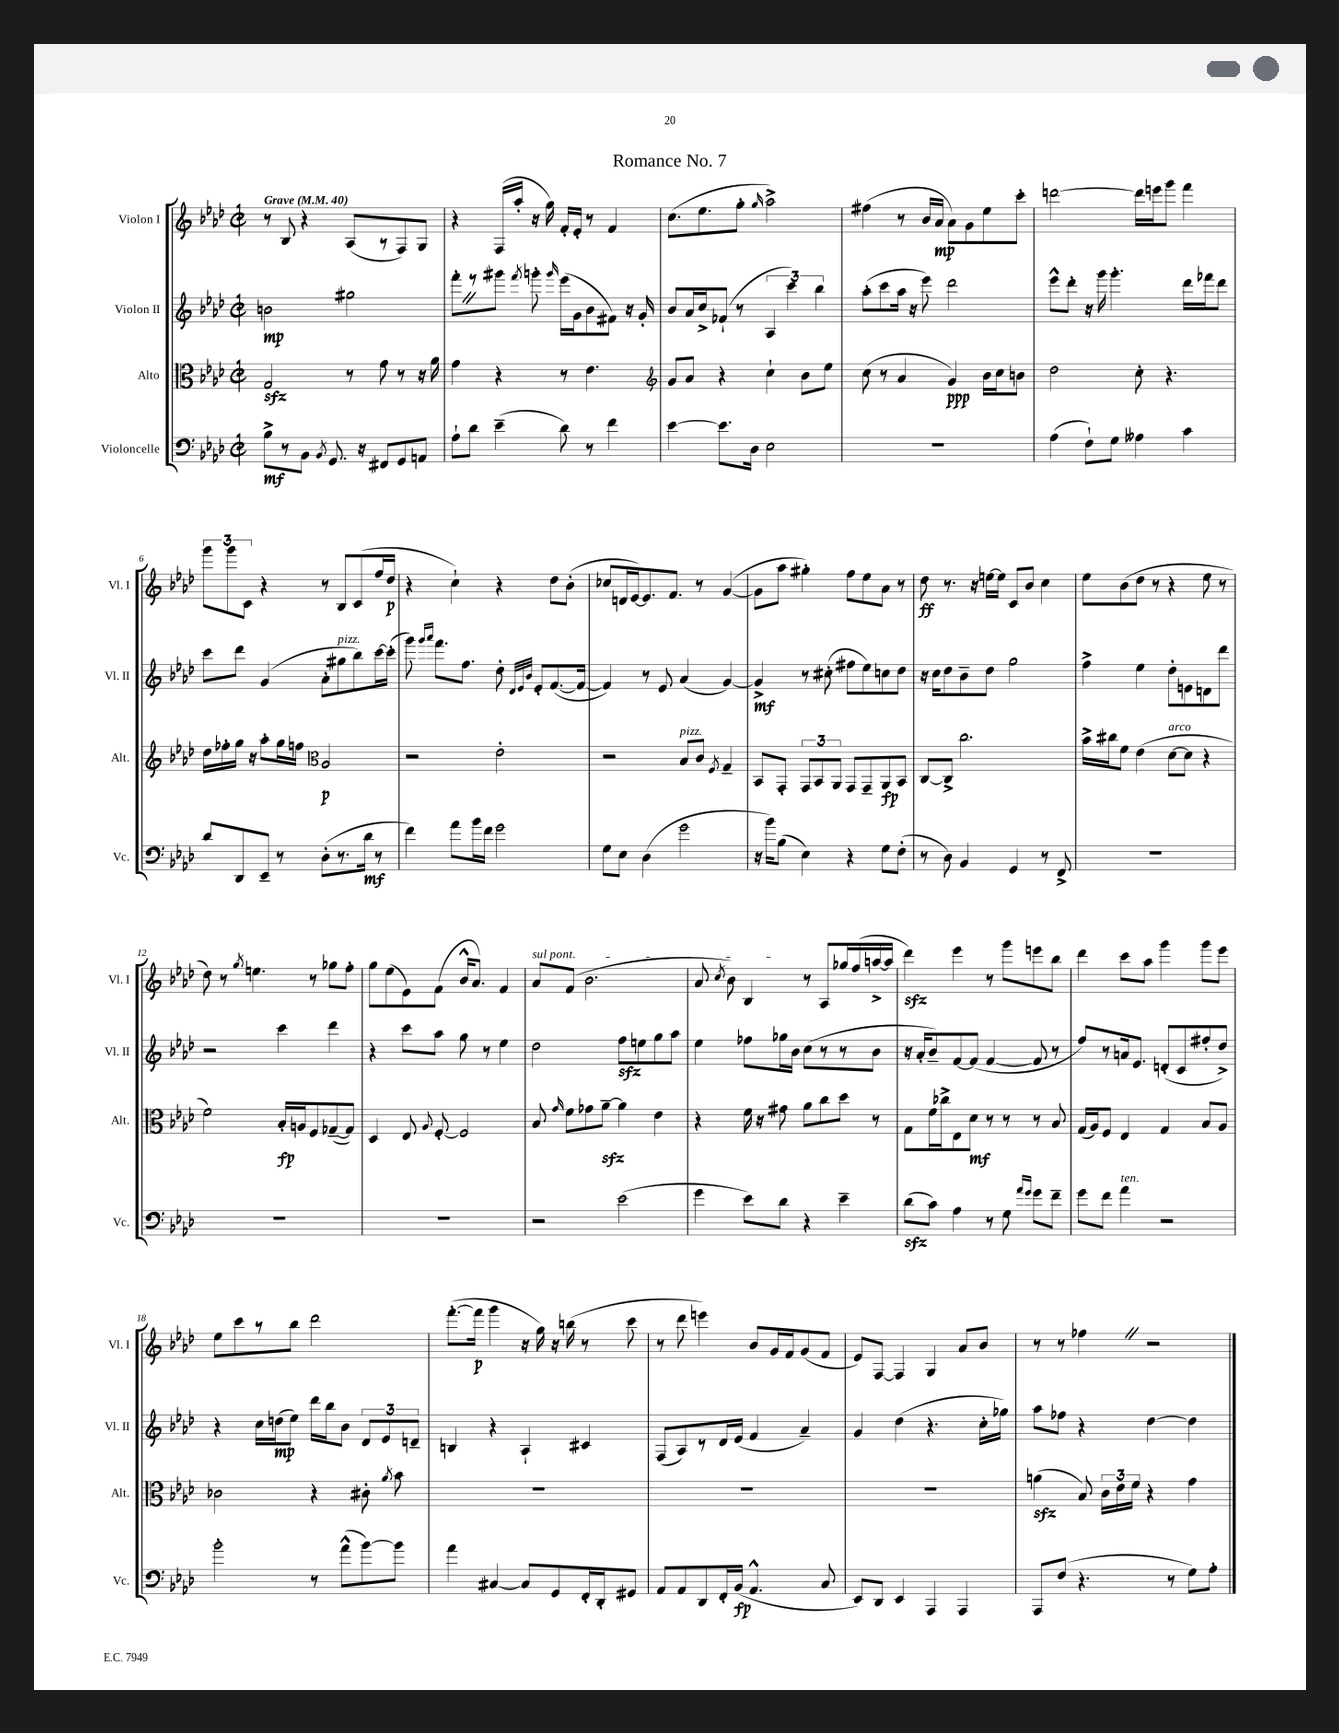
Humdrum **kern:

**kern	**kern	**kern	**kern
*staff4	*staff3	*staff2	*staff1
*clefF4	*clefC3	*clefG2	*clefG2
*k[b-e-a-d-]	*k[b-e-a-d-]	*k[b-e-a-d-]	*k[b-e-a-d-]
*M2/2	*M2/2	*M2/2	*M2/2
*met(c|)	*met(c|)	*met(c|)	*met(c|)
*MM40	*MM40	*MM40	*MM40
8B-^	2G	2b	8r
8r	.	.	8B-
8BB-	.	.	4r
8qBB-	.	.	.
8.GG	.	.	.
.	8r	2gg#	(8A-
16r	.	.	.
8FF#	8g	.	8r
8GG	8r	.	8F)
8AA	16r	.	8G
.	16a-	.	.
=	=	=	=
8A-`	4g	8fff'	4r
8d-	.	8r	.
(4e-~	4r	8ggg#	(16F
.	.	.	16aa-'
.	.	8qfff	.
.	.	8ggg'	16r
.	.	.	16gg)
.	.	16qqggg	.
8d-)	8r	(16eee-	16f'
.	.	16g	16e-'
8r	4.e-	8b-	8r
4f	.	8f#)	4f
.	.	16r	.
.	.	16g'	.
=	=	=	=
*	*clefG2	*	*
[4e-	8g	8b-	(8.cc
.	8a-	16a-	.
.	.	16cc^	8.ee-
8.e-]	4r	(8f-`	.
.	.	8r	8gg'
16D-	.	.	.
.	.	.	16qqgg
2E-	4cc`	6A-	2aa-^)
.	.	6ccc)	.
.	8b-	.	.
.	.	6bb-	.
.	8ee-	.	.
=	=	=	=
1r	(8cc	(8aa-'	(4ff#
.	8r	8ccc	.
.	4a-	16aa-	8r
.	.	16r	.
.	.	8eee-)	16b-
.	.	.	16a-
.	4g)	2ddd-	8a-)
.	.	.	8g
.	16b-	.	8ee-
.	16cc	.	.
.	8b	.	8ccc'
=	=	=	=
(4A-	2dd-	8eee-^^	[2ddd
.	.	8ddd-'	.
8F`)	.	16r	.
.	.	16ggg	.
8G	.	4.ggg'	.
4A--	8cc'	.	16ddd]
.	.	.	16eee
.	4.r	.	8ggg
4c	.	16ddd-	4fff
.	.	16fff-	.
.	.	8ddd-	.
=	=	=	=
8d-	16dd-	8ccc	12ggg
.	16ff-'	.	.
.	.	.	12ggg
8DD-	16gg	8ddd-	.
.	.	.	12c
.	16r	.	.
8EE-~	8aa-'	(4g	4r
8r	16gg	.	.
.	16ff	.	.
*	*clefC3	*	*
(8D-'	2A-	8a-'	8r
8.r	.	8gg#	8B-
.	.	8bb-)	(8c
16d-	.	.	.
8r	.	[16ccc	16ff
.	.	(16ccc']	16dd-
=	=	=	=
4f)	2r	8ggg)	4r
.	.	16qqggg	.
.	.	16qqaaa-	.
.	.	8.fff	.
8a-	.	.	4cc`)
.	.	8.ff	.
16b-	.	.	.
16f	.	.	.
2g	2e-'	8dd-'	4r
.	.	32qqd-	.
.	.	32qqe-	.
.	.	32qqb-	.
.	.	8e-'	.
.	.	([8.f	8dd-
.	.	.	(8b-'
.	.	16f_	.
=	=	=	=
8G	2r	4f])	8cc-
8E-	.	.	16d
.	.	.	[16e-)
(4D-	.	8r	8.e-]
.	.	8e-	.
.	.	.	8.f
2g	8B-	(4a-	.
.	8c	.	8r
.	8qF	.	.
.	4G~	[4g)	([4g
=	=	=	=
16r	8BB-	4g^]	8g]
16b-)	.	.	.
(8B-	8GG'	.	8aa-
4E-)	12GG	8r	4gg#')
.	12BB-	.	.
.	.	(8cc#'	.
.	12AA-	.	.
4r	8GG	8ff#	8ff
.	8GG~	8ee-)	8ee-
8G	8AA-	8cc	8a-
(8F'	8BB-	8dd-	8r
=	=	=	=
8r	[8C	16r	8dd-
.	.	16cc	.
8D-)	8C^]	8dd-	8.r
4BB-	2.cc	8b-~	.
.	.	.	16r
.	.	8dd-	[16ee
.	.	.	16ee]
4GG	.	2gg	8c
.	.	.	8b-
8r	.	.	4cc
8FF^	.	.	.
=	=	=	=
1r	16b-^	4ff^	8ee-
.	16cc#	.	.
.	8f	.	(8b-
.	(4e-	4ee-	8dd-
.	.	.	8r
.	[8d-	8dd-'	4r
.	8d-]	8e	.
.	4r	8d	8ee-
.	.	8ddd-	8r
=	=	=	=
1r	2f)	2r	8dd-)
.	.	.	8r
.	.	.	8qgg
.	.	.	4.ee
.	16B-'	4ccc	.
.	16A	.	.
.	8F	.	8r
.	([8G-~	4ddd-	8gg-
.	8G-])	.	8ff'
=	=	=	=
1r	4D-	4r	8gg
.	.	.	(8ee-
.	8E-	8ccc	8e-)
.	8qqA-	.	.
.	[8F'	8aa-	(8f
.	2F]	8gg	16b-^^
.	.	.	8.a-)
.	.	8r	.
.	.	4ee-	4f
=	=	=	=
2r	8B-	2dd-	8a-
.	16qqg	.	.
.	8f	.	(8f
.	8g-	.	2.b-
.	[8a-~	.	.
(2e-	4a-]	8ff	.
.	.	8ee	.
.	4e-	8gg	.
.	.	8aa-	.
=	=	=	=
4g	4r	4ee-	8a-
.	.	.	8qcc
.	.	.	8b-)
8e-)	16f	8ff-	4B-
.	16r	.	.
8d-	8g#	16gg-	.
.	.	16b-	.
4r	8a-	(8cc	8r
.	8cc	8r	8A-
4e-~	8dd-	8r	16gg-
.	.	.	(16ff
.	8r	8b-	[16aa^
.	.	.	16aa]
=	=	=	=
(8d-	8G	16r	4ddd-)
.	.	16a-'	.
8c)	16f	8b-~)	.
.	16cc-^	.	.
4A-	8E-	[8f	4eee-
.	8d-	(8f]	.
8r	8r	[4f	8r
8G	8r	.	8ggg
16qqa-	.	.	.
16qqg	.	.	.
8g	8r	8f]	8eee
8f~	8B-	8r	8bb-
=	=	=	=
8g	(16G	8ff)	4ddd-
.	16A-)	.	.
8f	8F	8r	.
4a-	4E-	16a	8ccc
.	.	8.e-	.
.	.	.	8aa-
2r	4G	(8d'	4ggg
.	.	8c	.
.	8B-	8ff#'	8ggg
.	8A-	8dd-^)	8eee-
=	=	=	=
2b-'	2c-	4r	8ee-
.	.	.	8ccc
.	.	16cc	8r
.	.	(16dd	.
.	.	8ee-)	8bb-
8r	4r	16ddd-	2ddd-
.	.	16bb-	.
(8a-^^	.	8b-	.
[8b-)	8c#'	12d-	.
.	.	12e-	.
.	8qa-	.	.
8b-]	8b-	.	.
.	.	12d~	.
=	=	=	=
4a-	1r	4B	([8.fff'
.	.	.	16fff]
[4C#	.	4r	4ggg
8C#]	.	4A-`	16r
.	.	.	16gg)
8GG	.	.	16r
.	.	.	(16bb
16FF'	.	4c#	8r
16DD-'	.	.	.
8GG#	.	.	8ccc
=	=	=	=
8AA-	1r	(8F	8r
8AA-	.	8A-)	8ddd-
8DD-	.	8r	4eee)
16FF'	.	16d-	.
(16BB-	.	(16e-	.
4.AA-^^	.	4f	8b-
.	.	.	16g
.	.	.	16f
.	.	4a-~)	(8g
8C	.	.	8f
=	=	=	=
8EE-)	1r	4g	8e-)
8DD-	.	.	[8F
4EE-	.	(4dd-	4F]
4AAA-	.	4.r	4G
4AAA-	.	.	8a-
.	.	16cc'	8b-
.	.	16gg-)	.
=	=	=	=
8AAA-	(4a	8aa-	8r
(8F	.	8ff-	8r
4.r	8B-)	4r	4ff-
.	24c	.	.
.	24e-	.	.
.	24f	.	.
.	4r	[4dd-	2r
8r	.	.	.
8G)	4g	4dd-]	.
8A-'	.	.	.
==	==	==	==
*-	*-	*-	*-
